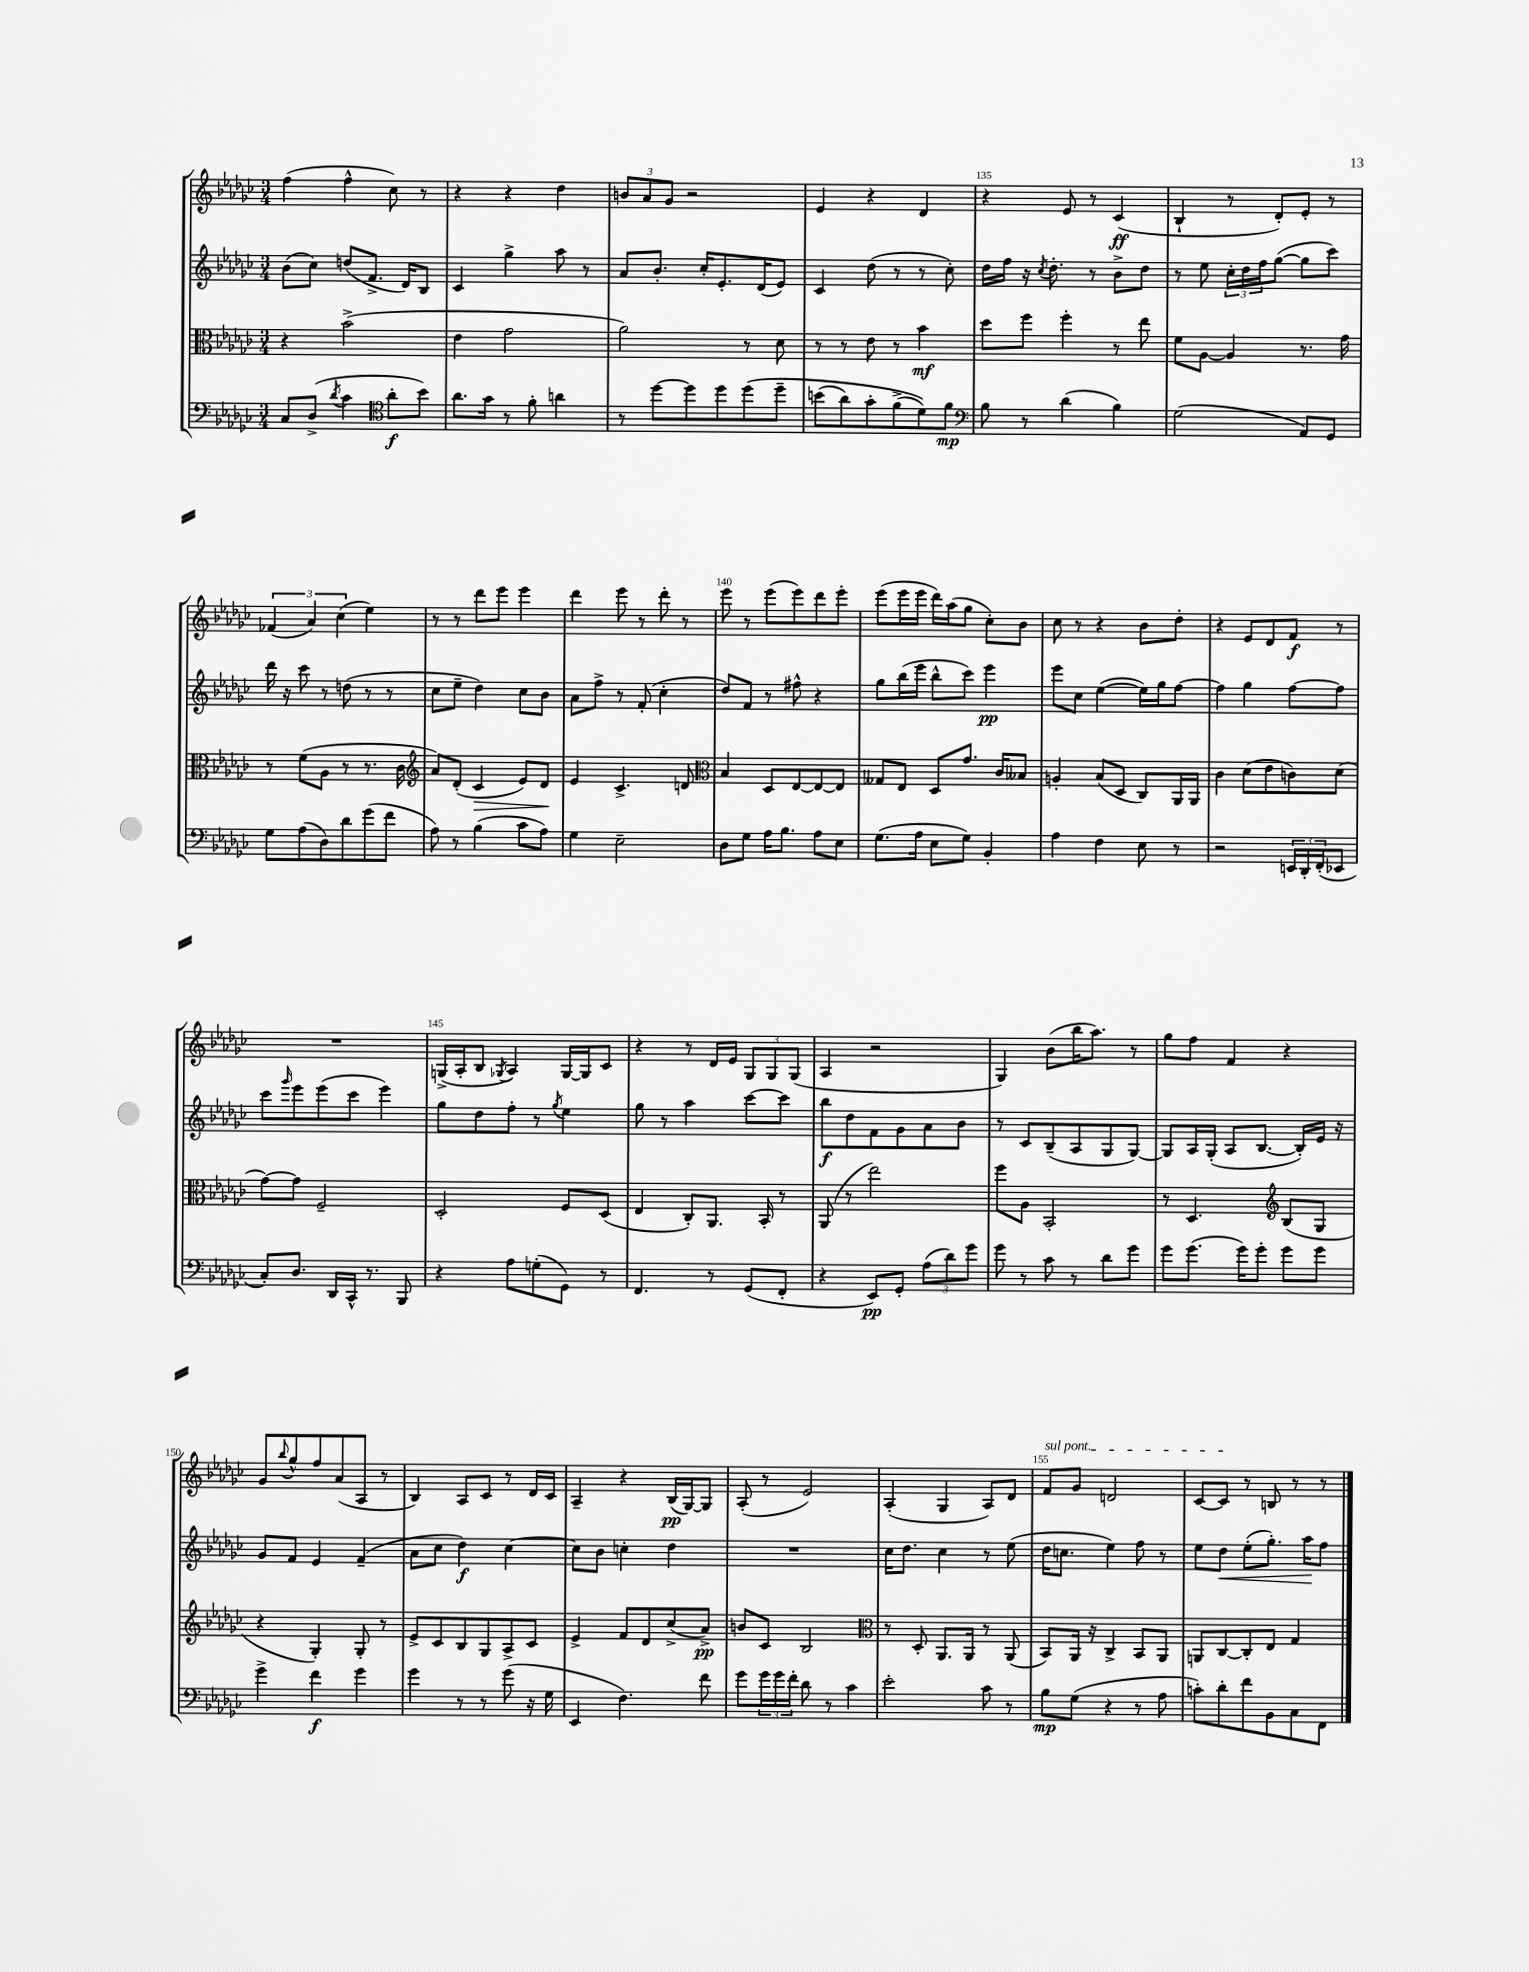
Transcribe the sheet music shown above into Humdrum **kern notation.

**kern	**dynam	**kern	**dynam	**kern	**dynam	**kern	**dynam
*part4	*part4	*part3	*part3	*part2	*part2	*part1	*part1
*staff4	*staff4	*staff3	*staff3	*staff2	*staff2	*staff1	*staff1
*clefF4	*	*clefC3	*	*clefG2	*	*clefG2	*
*k[b-e-a-d-g-c-]	*	*k[b-e-a-d-g-c-]	*	*k[b-e-a-d-g-c-]	*	*k[b-e-a-d-g-c-]	*
*M3/4	*	*M3/4	*	*M3/4	*	*M3/4	*
=131	=131	=131	=131	=131	=131	=131	=131
8C-/L	.	4r	.	(8b-\L	.	(4ff\	.
(8D-^/J	.	.	.	8cc-\J)	.	.	.
8qd-/	.	.	.	.	.	.	.
4c-\	.	(2b-^\	.	(8ddn/L	.	4ff^^\	.
.	.	.	.	8.f^/J	.	.	.
*clefC4	*	*	*	*	*	*	*
8a-'\L	f	.	.	.	.	8cc-\)	.
.	.	.	.	16d-/KL)	.	.	.
8b-\J)	.	.	.	8B-/J	.	8r	.
=132	=132	=132	=132	=132	=132	=132	=132
8.a-\L	.	4e-\	.	4c-/	.	4r	.
16g-\Jk	.	.	.	.	.	.	.
8r	.	2g-\	.	4gg-^\	.	4r	.
8f'\	.	.	.	.	.	.	.
4an\	.	.	.	8aa-\	.	4dd-\	.
.	.	.	.	8r	.	.	.
=133	=133	=133	=133	=133	=133	=133	=133
8r	.	2a-\)	.	8a-/L	.	12bn/L	.
.	.	.	.	.	.	12a-/	.
[8dd-\L	.	.	.	8.b-'/J	.	.	.
.	.	.	.	.	.	12g-/J	.
8dd-\]	.	.	.	.	.	2r	.
.	.	.	.	16cc-'/KL	.	.	.
8dd-\	.	.	.	8.e-'/	.	.	.
(8dd-\	.	8r	.	.	.	.	.
.	.	.	.	(16d-/K	.	.	.
8dd-~\J	.	8d-\	.	8e-/J)	.	.	.
=134	=134	=134	=134	=134	=134	=134	=134
(8bn\L	.	8r	.	4c-/	.	4e-/	.
8a-\)	.	8r	.	.	.	.	.
8g-'\	.	8e-\	.	(8dd-\	.	4r	.
(8f^\	.	8r	.	8r	.	.	.
8d-\))	.	4b-\	mf	8r	.	4d-/	.
8f\J	mp	.	.	8cc-'\)	.	.	.
=135	=135	=135	=135	=135	=135	=135	=135
*clefF4	*	*	*	*	*	*	*
8B-\	.	8dd-\L	.	16dd-\LL	.	4r	.
.	.	.	.	16ff\JJ	.	.	.
8r	.	8ff\J	.	16r	.	.	.
.	.	.	.	8qcc-/	.	.	.
.	.	.	.	8.dd-'\	.	.	.
(4d-\	.	4ff'\	.	.	.	8e-/	.
.	.	.	.	8r	.	8r	.
4B-\)	.	8r	.	8b-^\L	.	(4c-/	ff
.	.	8ee-\	.	8dd-\J	.	.	.
=136	=136	=136	=136	=136	=136	=136	=136
(2G-\	.	8f\L	.	8r	.	4B-`/	.
.	.	[8A-\J	.	8ee-\	.	.	.
.	.	4A-/]	.	24cc-'\LL	.	8r	.
.	.	.	.	24dd-\	.	.	.
.	.	.	.	24ff\J	.	.	.
.	.	.	.	([8gg-\J	.	8d-'/L)	.
8AA-/L)	.	8.r	.	8gg-\L]	.	8e-'/J	.
8GG-/J	.	.	.	8ccc-\J)	.	8r	.
.	.	16g-\	.	.	.	.	.
!!LO:LB:g=z
=137	=137	=137	=137	=137	=137	=137	=137
8G-\L	.	8r	.	16ddd-\	.	(6f-X/	.
.	.	.	.	16r	.	.	.
(8A-\	.	(8f\L	.	8ccc-\	.	.	.
.	.	.	.	.	.	6a-/)	.
8D-\)	.	8A-\J	.	8r	.	.	.
.	.	.	.	.	.	(6cc-\	.
8d-\	.	8r	.	(8ddn\	.	.	.
(8g-\	.	8.r	.	8r	.	4ee-\)	.
8f\J	.	.	.	8r	.	.	.
.	.	16c-\	.	.	.	.	.
=138	=138	=138	=138	=138	=138	=138	=138
*	*	*clefG2	*	*	*	*	*
8A-\)	.	8a-/L)	.	8cc-\L	.	8r	.
8r	.	(8d-'/J	.	8ee-~\J	.	8r	.
!	!	!	!LO:HP:b	!	!	!	!
(4B-\	.	4c-/	>	4dd-\)	.	8ddd-\L	.
.	.	.	.	.	.	8eee-\J	.
8c-\L	.	8e-/L)	.	8cc-\L	.	4eee-\	.
8A-\J)	.	8d-/J	.	8b-\J	.	.	.
.	.	.	]	.	.	.	.
=139	=139	=139	=139	=139	=139	=139	=139
4G-\	.	4e-/	.	8a-\L	.	4ddd-\	.
.	.	.	.	8ff^\J	.	.	.
2E-~\	.	4.c-^/	.	8r	.	8eee-\	.
.	.	.	.	(8f'/	.	8r	.
.	.	.	.	4cc-'\	.	8ddd-'\	.
.	.	8dn/	.	.	.	8r	.
=140	=140	=140	=140	=140	=140	=140	=140
*	*	*clefC3	*	*	*	*	*
8D-\L	.	4B-/	.	8dd-/L)	.	8eee-\	.
8G-\J	.	.	.	8f/J	.	8r	.
16A-\KL	.	8D-/L	.	8r	.	(8eee-\L	.
8.B-\J	.	.	.	.	.	.	.
.	.	[8E-/	.	8ff#X^^\	.	8eee-\)	.
8A-\L	.	8E-/_	.	4r	.	8ddd-\	.
8E-\J	.	8E-/J]	.	.	.	8eee-'\J	.
=141	=141	=141	=141	=141	=141	=141	=141
(8.G-\L	.	8G--X/L	.	8gg-\L	.	(8eee-\L	.
.	.	8E-/J	.	(16bb-\L	.	16eee-\L	.
16A-\Jk	.	.	.	16eee-\JJ	.	16eee-\JJ	.
8E-\L	.	8D-/L	.	8bb-^^\L	.	16ddd-\LL)	.
.	.	.	.	.	.	(16aa-\J	.
8G-\J)	.	8.g-/J	.	8ccc-\J)	.	8gg-\J	.
4BB-'/	.	.	.	4eee-\	pp	8cc-'\L)	.
.	.	16c-/KL	.	.	.	.	.
.	.	8B--X/J	.	.	.	8b-\J	.
=142	=142	=142	=142	=142	=142	=142	=142
4A-\	.	4An'/	.	8eee-\L	.	8cc-\	.
.	.	.	.	8cc-\J	.	8r	.
4F\	.	(8B-/L	.	([4ee-\	.	4r	.
.	.	8D-/J	.	.	.	.	.
8E-\	.	8C-/L)	.	16ee-\LL])	.	8b-\L	.
.	.	.	.	16gg-\J	.	.	.
8r	.	16AA-/L	.	[8ff\J	.	8dd-'\J	.
.	.	16AA-/JJ	.	.	.	.	.
=143	=143	=143	=143	=143	=143	=143	=143
2r	.	4c-\	.	4ff\]	.	4r	.
.	.	(8d-\L	.	4gg-\	.	8e-/L	.
.	.	8e-\	.	.	.	8d-/	.
24EEn/LL	.	8cn\)	.	[8ff\L	.	8f/J	f
24DD-'/	.	.	.	.	.	.	.
(24FF'/J	.	.	.	.	.	.	.
8EE-X/J	.	(8d-\J	.	8ff\J]	.	8r	.
!!LO:LB:g=z
=144	=144	=144	=144	=144	=144	=144	=144
8C-'/L)	.	[8g-\L)	.	8ccc-\L	.	2.r	.
.	.	.	.	16qqggg-/	.	.	.
8.D-/J	.	8g-\J]	.	8eee-\	.	.	.
.	.	2F~/	.	(8eee-\	.	.	.
16DD-/LL	.	.	.	.	.	.	.
16CC-^^/JJ	.	.	.	8ccc-\J	.	.	.
8.r	.	.	.	.	.	.	.
.	.	.	.	4eee-\)	.	.	.
8BBB-/	.	.	.	.	.	.	.
=145	=145	=145	=145	=145	=145	=145	=145
4r	.	2D-'/	.	8gg-\L	.	(16Gn^/LL	.
.	.	.	.	.	.	16A-'/J	.
.	.	.	.	8dd-\	.	8B-/J	.
.	.	.	.	.	.	8qG-X/	.
8A-\L	.	.	.	8ff'\J	.	4A-/)	.
(8Gn'\	.	.	.	8r	.	.	.
.	.	.	.	8qgg-/	.	.	.
8GG-\J)	.	8F/L	.	4ee-\	.	[16G-/LL	.
.	.	.	.	.	.	16G-/J]	.
8r	.	(8D-/J	.	.	.	8c-/J	.
=146	=146	=146	=146	=146	=146	=146	=146
4.FF/	.	4E-/	.	8gg-\	.	4r	.
.	.	.	.	8r	.	.	.
.	.	8C-'/L)	.	4aa-\	.	8r	.
8r	.	8.AA-/J	.	.	.	16d-/LL	.
.	.	.	.	.	.	16e-/JJ	.
(8GG-/L	.	.	.	[8ccc-\L	.	12G-/L	.
.	.	16BB-'/	.	.	.	.	.
.	.	.	.	.	.	12G-/	.
8FF'/J	.	8r	.	8ccc-\J]	.	.	.
.	.	.	.	.	.	(12G-/J	.
=147	=147	=147	=147	=147	=147	=147	=147
4r	.	(8AA-/	.	8bb-\L	f	4A-/	.
.	.	8r	.	8dd-\	.	.	.
8EE-/L)	pp	2ee-\)	.	8f\	.	2r	.
8GG-'/J	.	.	.	8g-\	.	.	.
(12A-\L	.	.	.	8a-\	.	.	.
12d-\)	.	.	.	.	.	.	.
.	.	.	.	8b-\J	.	.	.
12g-\J	.	.	.	.	.	.	.
=148	=148	=148	=148	=148	=148	=148	=148
8g-\	.	8ff\L	.	8r	.	4G-/)	.
8r	.	8A-\J	.	8c-/L	.	.	.
8c-\	.	2BB-'/	.	(8B-~/	.	(8b-\L	.
8r	.	.	.	8A-/	.	16bb-\K	.
.	.	.	.	.	.	8.aa-\J)	.
8d-\L	.	.	.	8G-/	.	.	.
8g-\J	.	.	.	[8G-/J)	.	8r	.
=149	=149	=149	=149	=149	=149	=149	=149
8g-\L	.	8r	.	8G-/L]	.	8gg-\L	.
(8.g-\J	.	4.D-/	.	16A-/L	.	8ff\J	.
.	.	.	.	(16G-'/JJ	.	.	.
.	.	.	.	8A-/L	.	4f/	.
16g-\KL)	.	.	.	.	.	.	.
8g-'\J	.	.	.	[8.B-/J	.	.	.
*	*	*clefG2	*	*	*	*	*
8g-\L	.	(8B-/L	.	.	.	4r	.
.	.	.	.	16B-'/LL])	.	.	.
8g-\J	.	8G-/J	.	16e-/JJ	.	.	.
.	.	.	.	16r	.	.	.
!!LO:LB:g=z
=150	=150	=150	=150	=150	=150	=150	=150
4g-^\	.	4r	.	8g-/L	.	8g-/L	.
.	.	.	.	.	.	8qqbb-/	.
.	.	.	.	8f/J	.	8gg-^^/	.
4f\	f	4G-'/)	.	4e-/	.	8ff/	.
.	.	.	.	.	.	(8a-/	.
4g-\	.	8G-'/	.	(4f~/	.	8A-/J	.
.	.	8r	.	.	.	8r	.
=151	=151	=151	=151	=151	=151	=151	=151
4g-\	.	8e-^/L	.	8a-\L	.	4B-/)	.
.	.	8c-/	.	8cc-\J	.	.	.
8r	.	8B-/	.	4dd-\)	f	8A-/L	.
8r	.	8G-/	.	.	.	8c-/J	.
(8g-\	.	8A-^/	.	[4cc-\	.	8r	.
16r	.	8c-/J	.	.	.	16d-/LL	.
16G-\	.	.	.	.	.	16c-/JJ	.
=152	=152	=152	=152	=152	=152	=152	=152
4EE-/	.	4e-^/	.	8cc-\L]	.	4A-~/	.
.	.	.	.	8b-\J	.	.	.
4.F\)	.	8f/L	.	4ccn'\	.	4r	.
.	.	8d-/	.	.	.	.	.
.	.	(8cc-^/	.	4dd-\	.	(16B-/LL	pp
.	.	.	.	.	.	[16G-/J)	.
8f\	.	8a-^/J)	pp	.	.	8G-/J]	.
=153	=153	=153	=153	=153	=153	=153	=153
8g-\L	.	8bn/L	.	2.r	.	(8A-'/	.
24g-\L	.	8c-/J	.	.	.	8r	.
24g-\	.	.	.	.	.	.	.
24f'\JJ	.	.	.	.	.	.	.
8d-\	.	2B-/	.	.	.	2e-/)	.
8r	.	.	.	.	.	.	.
4c-\	.	.	.	.	.	.	.
=154	=154	=154	=154	=154	=154	=154	=154
*	*	*clefC3	*	*	*	*	*
2e-'\	.	8r	.	16cc-\KL	.	(4A-'/	.
.	.	.	.	8.dd-\J	.	.	.
.	.	8D-'/	.	.	.	.	.
.	.	8.AA-/L	.	4cc-\	.	4G-/	.
.	.	16AA-/Jk	.	.	.	.	.
8c-\	.	8r	.	8r	.	8A-/L)	.
8r	.	(8AA-/	.	(8ee-\	.	8d-/J	.
=155	=155	=155	=155	=155	=155	=155	=155
!	!	!	!	!	!	!LO:TX:a:i:t=sul pont.	!
8B-\L	mp	8BB-/L)	.	16dd-\KL	.	8f/L	.
.	.	.	.	8.ccn\J	.	.	.
(8G-\J	.	16AA-/Jk	.	.	.	8g-/J	.
.	.	16r	.	.	.	.	.
4r	.	4C-^/	.	4ee-\)	.	2dn/	.
8r	.	8BB-/L	.	8ff\	.	.	.
8A-\	.	8AA-/J	.	8r	.	.	.
=156	=156	=156	=156	=156	=156	=156	=156
8cn'\L)	.	8AAn/L	.	8ee-\L	.	[8c-/L	.
!	!	!	!	!	!LO:HP:b	!	!
8d-'\	.	[8C-/	.	8dd-\J	<	8c-/J]	.
8f\	.	8C-'/]	.	(8ee-'\L	.	8r	.
8BB-\	.	8E-/J	.	8.gg-'\J)	.	8Bn/	.
8C-\	.	4G-/	.	.	.	8r	.
.	.	.	.	16aa-\KL	.	.	.
8FF\J	.	.	.	8ff\J	[	8r	.
==	==	==	==	==	==	==	==
*-	*-	*-	*-	*-	*-	*-	*-
